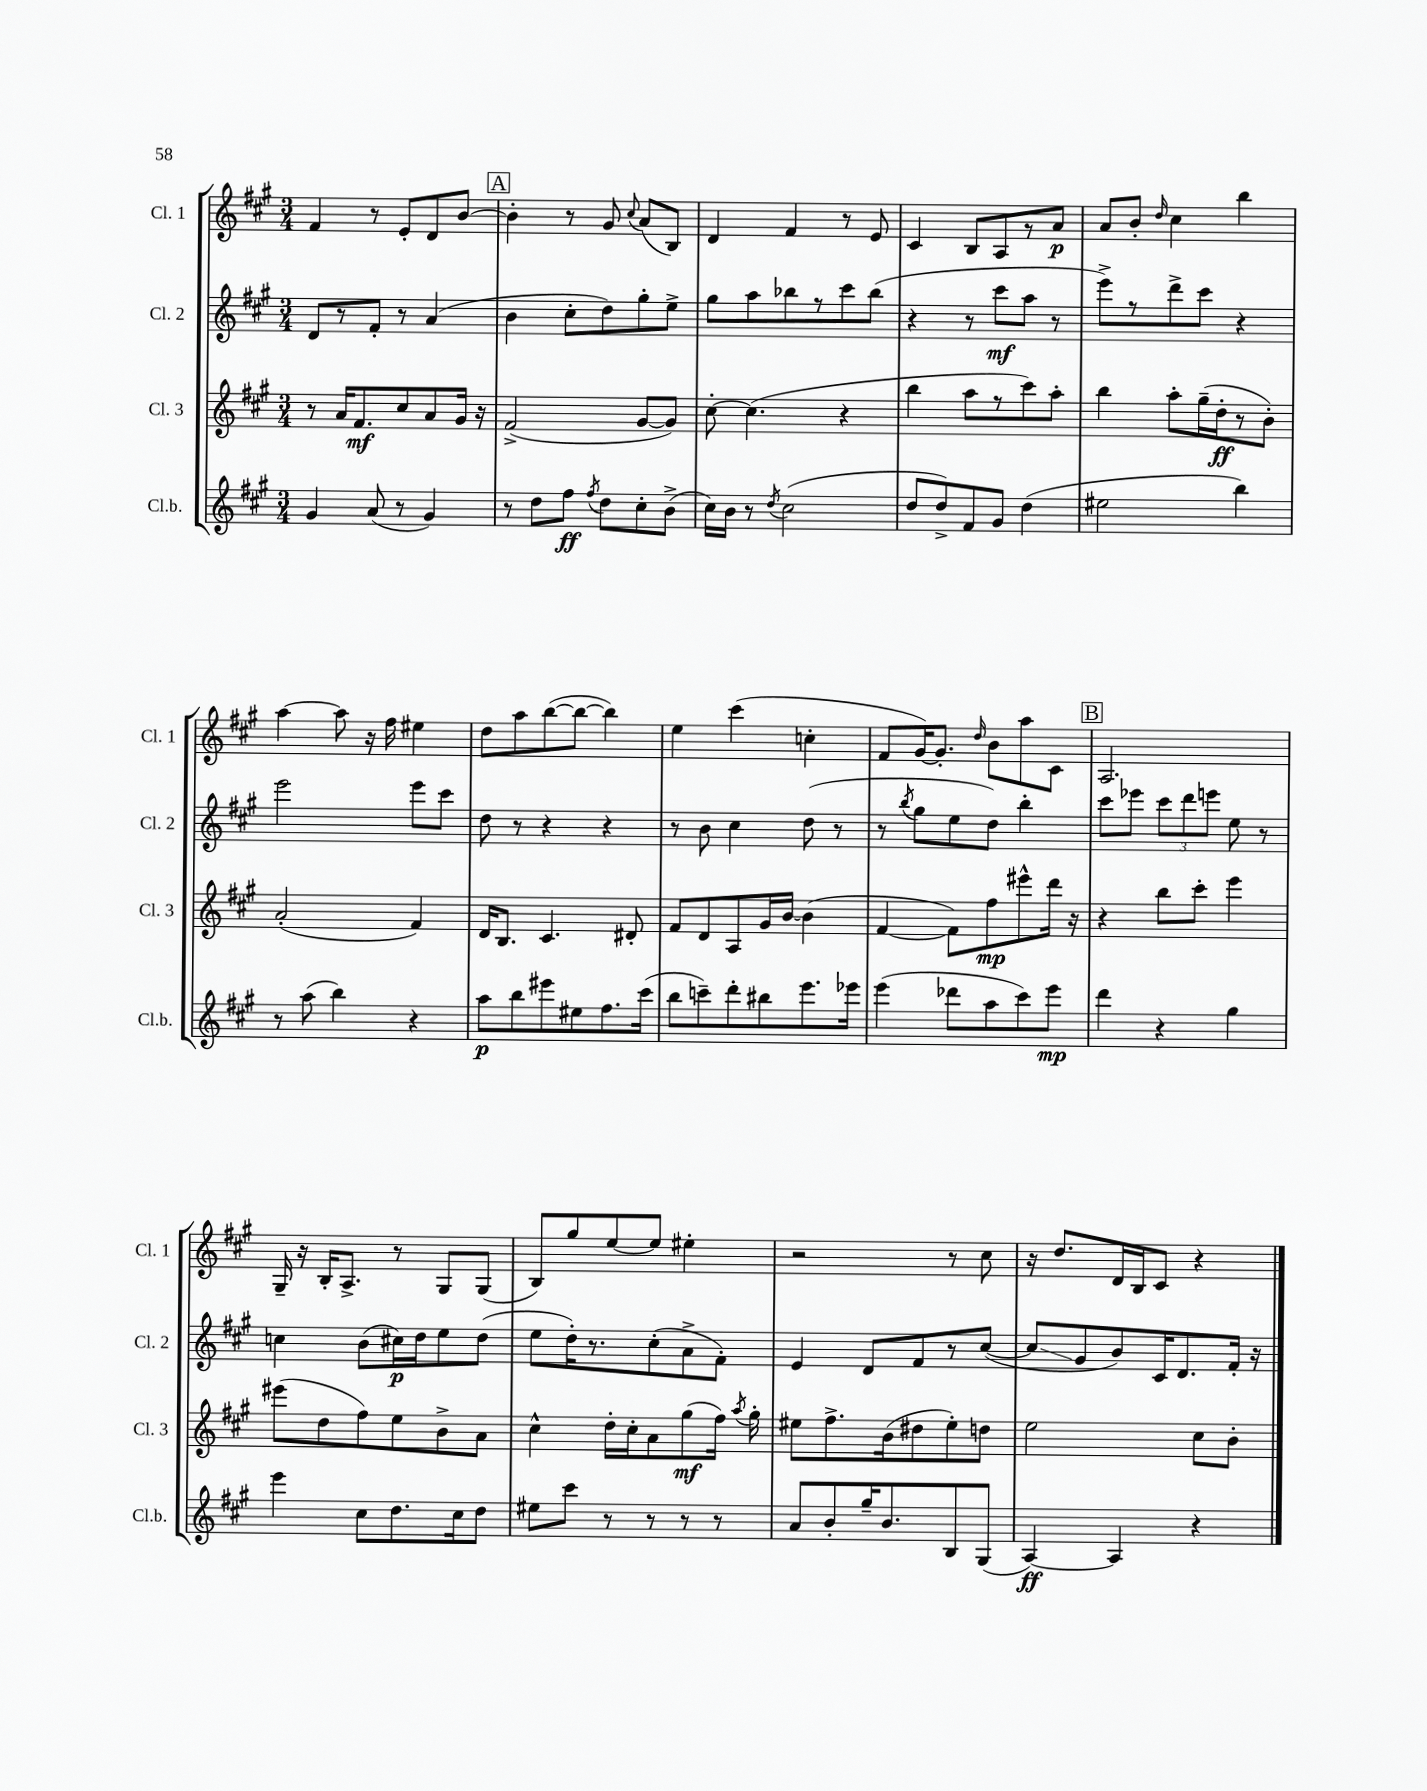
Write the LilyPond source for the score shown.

<<
\new StaffGroup <<
\new Staff = "s0" \with { instrumentName = "Cl. 1" shortInstrumentName = "Cl. 1" } {
    \clef treble \key a \major \numericTimeSignature \time 3/4
    \autoBeamOff fis'4 r8 e'8[-. d'8 b'8]~ |
    \mark \markup { \box "A" } b'4-. r8 gis'8 \appoggiatura { cis''8 } a'8[( b8]) |
    d'4 fis'4 r8 e'8 |
    cis'4 b8[ a8 r8 a'8]\p |
    a'8[ b'8]-. \grace { d''16 } cis''4 b''4 |
    a''4~ a''8 r16 fis''16 eis''4 |
    d''8[ a''8 b''8~( b''8]~ b''4) |
    e''4 cis'''4( c''4-. |
    fis'8[ gis'16~) gis'8.]-. \grace { d''16 } b'8[ a''8 cis'8] |
    \mark \markup { \box "B" } a2. |
    gis16-- r16 b16[-. a8.]-> r8 gis8[ gis8]( |
    b8[) gis''8 e''8~ e''8] eis''4-. |
    r2 r8 cis''8 |
    r16 d''8.[ d'16 b16 cis'8] r4 \bar "|." |
}
\new Staff = "s1" \with { instrumentName = "Cl. 2" shortInstrumentName = "Cl. 2" } {
    \clef treble \key a \major \numericTimeSignature \time 3/4
    \autoBeamOff d'8[ r8 fis'8]-. r8 a'4( |
    \mark \markup { \box "A" } b'4 cis''8[-. d''8) gis''8-. e''8]-> |
    gis''8[ a''8 bes''8 r8 cis'''8 bes''8]( |
    r4 r8 cis'''8[\mf a''8] r8 |
    e'''8[->) r8 d'''8-> cis'''8] r4 |
    e'''2 e'''8[ cis'''8] |
    d''8 r8 r4 r4 |
    r8 b'8 cis''4 d''8( r8 |
    r8 \acciaccatura { b''8 } gis''8[ e''8 d''8]) b''4-. |
    \mark \markup { \box "B" } cis'''8[ ees'''8] \tuplet 3/2 { cis'''8[ d'''8 e'''8] } e''8 r8 |
    c''4 b'8[( cis''16\p) d''16 e''8 d''8]( |
    e''8[ d''16-.) r8. cis''8-.( a'8-> fis'8]-.) |
    e'4 d'8[ fis'8 r8 cis''8]~( |
    cis''8[\glissando gis'8 b'8) cis'16 d'8. fis'16]-. r16 \bar "|." |
}
\new Staff = "s2" \with { instrumentName = "Cl. 3" shortInstrumentName = "Cl. 3" } {
    \clef treble \key a \major \numericTimeSignature \time 3/4
    \autoBeamOff r8 a'16[ fis'8.\mf cis''8 a'8 gis'16] r16 |
    \mark \markup { \box "A" } fis'2->( gis'8[~ gis'8]) |
    cis''8~-. cis''4.( r4 |
    b''4 a''8[ r8 cis'''8) a''8]-. |
    b''4 a''8[-. gis''16--( d''16-.\ff r8 b'8]-.) |
    a'2-.( fis'4) |
    d'16[ b8.] cis'4. dis'8-. |
    fis'8[ d'8 a8 gis'16 b'16]~ b'4( |
    fis'4~ fis'8[) fis''8\mp eis'''8-^ d'''16] r16 |
    \mark \markup { \box "B" } r4 b''8[ cis'''8]-. e'''4 |
    eis'''8[( d''8 fis''8) e''8 b'8-> a'8] |
    cis''4-^ d''16[-. cis''16-. a'8 gis''8\mf( fis''16]) \acciaccatura { a''8 } gis''16-. |
    eis''8[ fis''8.-> b'16( dis''8 eis''8-.) d''8] |
    e''2 cis''8[ b'8]-. \bar "|." |
}
\new Staff = "s3" \with { instrumentName = "Cl.b." shortInstrumentName = "Cl.b." } {
    \clef treble \key a \major \numericTimeSignature \time 3/4
    \autoBeamOff gis'4 a'8( r8 gis'4) |
    \mark \markup { \box "A" } r8 d''8[ fis''8]\ff \acciaccatura { fis''8 } d''8[ cis''8-. b'8]->( |
    cis''16[) b'16] r8 \acciaccatura { d''8 } cis''2( |
    d''8[ d''8->) fis'8 gis'8] d''4( |
    eis''2 b''4) |
    r8 a''8( b''4) r4 |
    a''8[\p b''8 eis'''8 eis''8 fis''8. cis'''16]( |
    b''8[ c'''8--) d'''8-. bis''8 e'''8. ees'''16] |
    e'''4( des'''8[ a''8 cis'''8) e'''8]\mp |
    \mark \markup { \box "B" } d'''4 r4 gis''4 |
    e'''4 cis''8[ d''8. cis''16 d''8] |
    eis''8[ cis'''8] r8 r8 r8 r8 |
    a'8[ b'8-. gis''16-- b'8. b8 gis8]( |
    a4~\ff) a4 r4 \bar "|." |
}
>>
>>
\layout { \context { \Score \remove "Bar_number_engraver" } }
